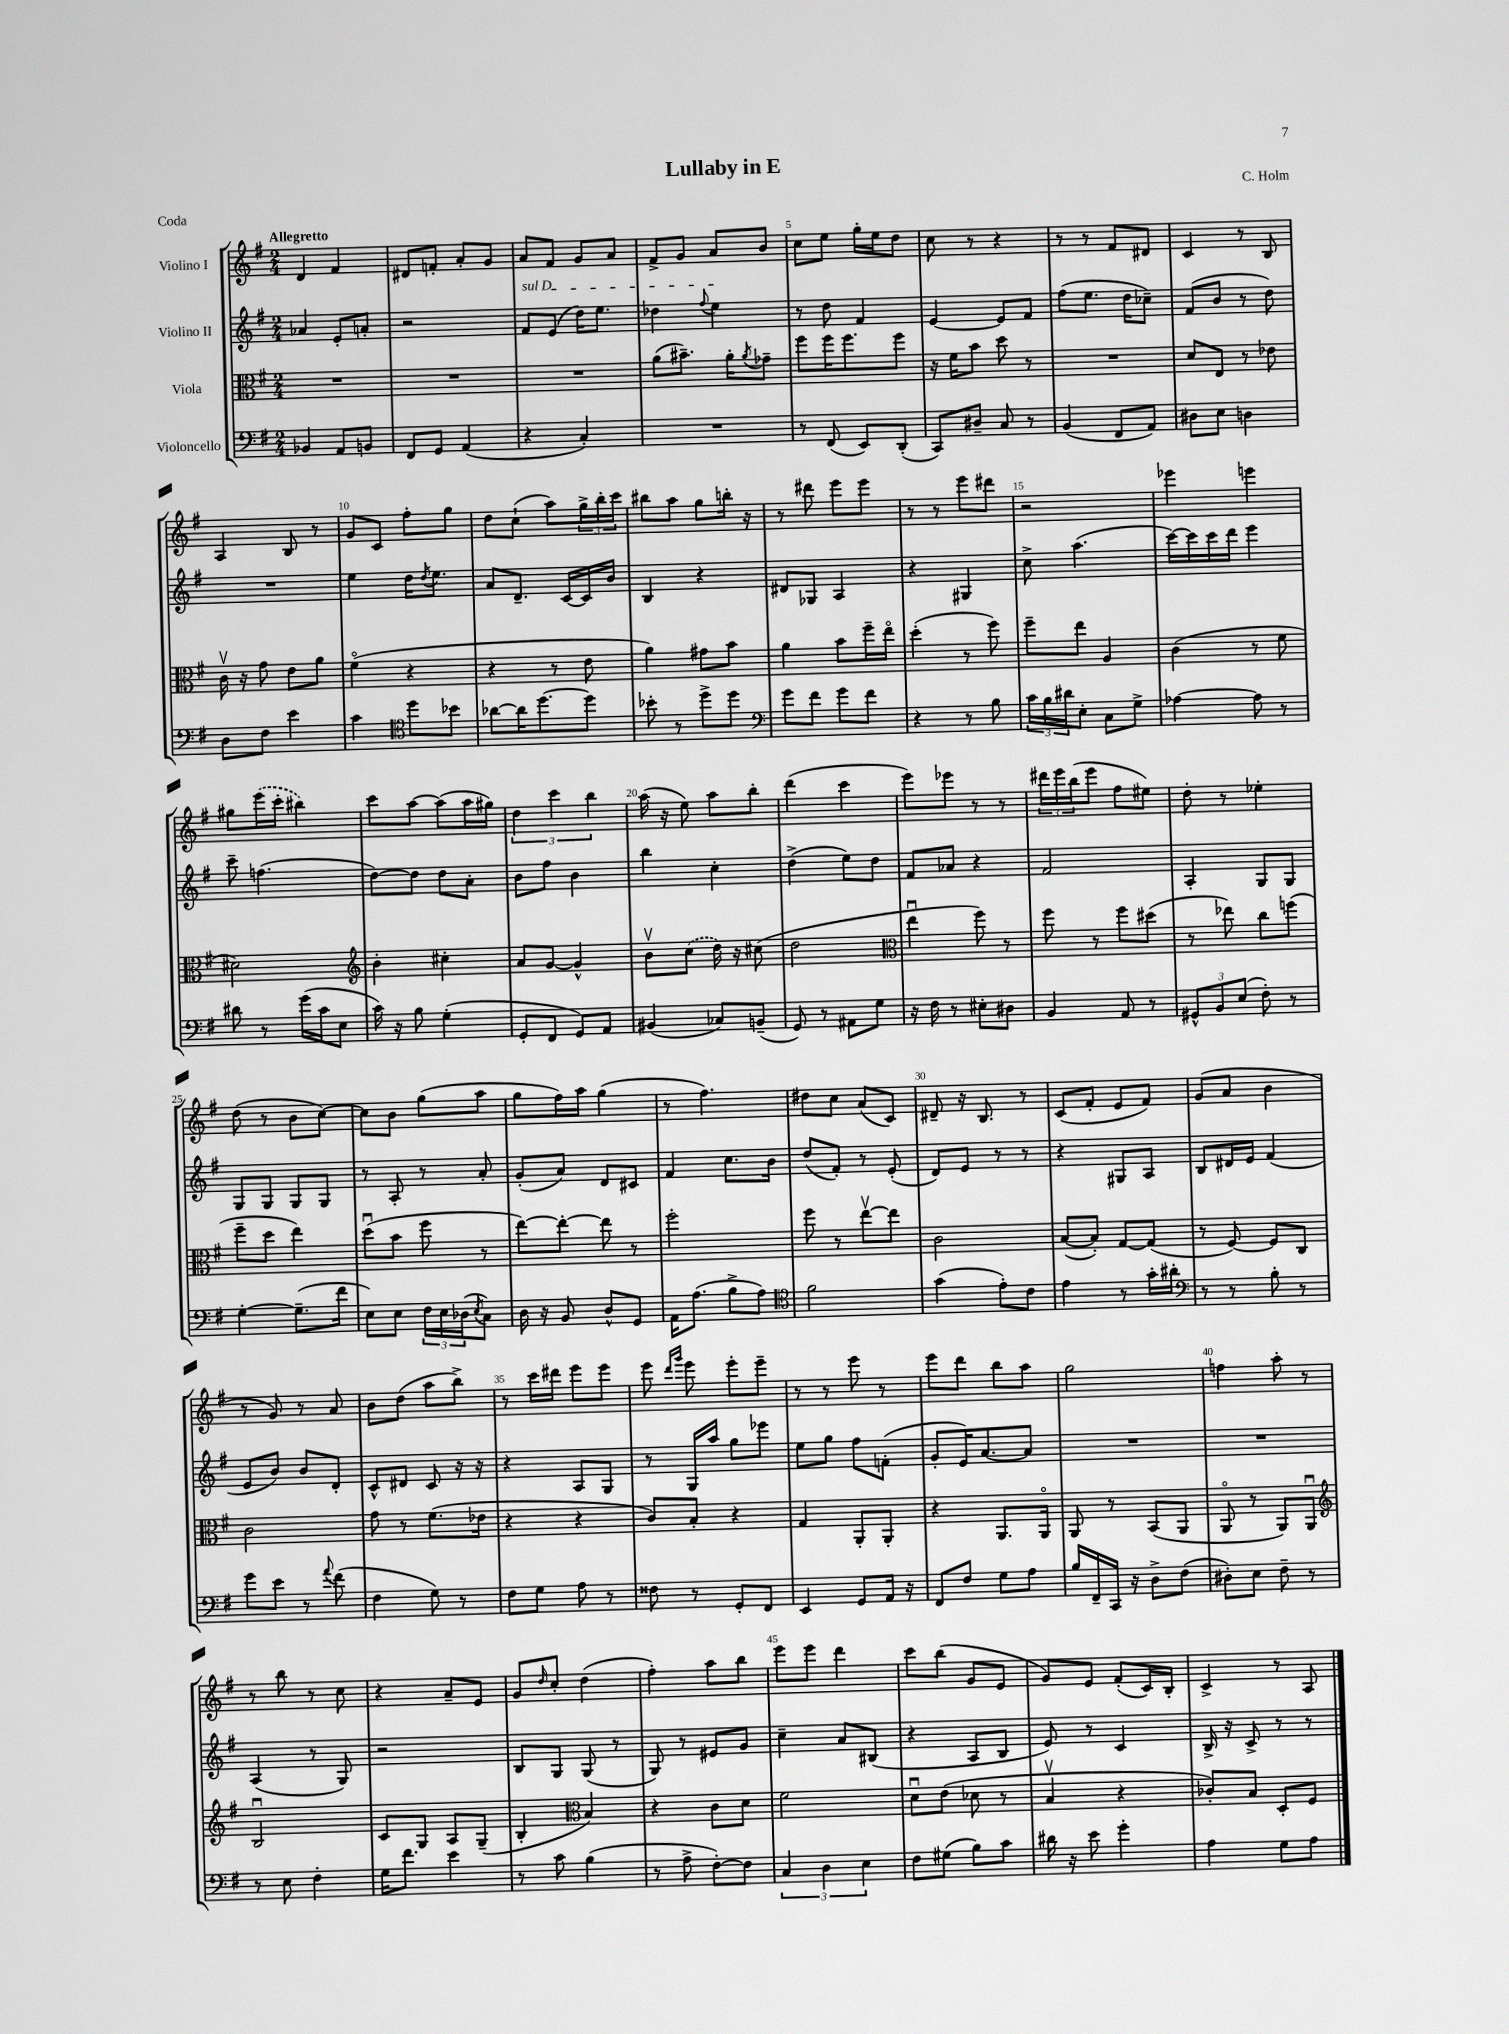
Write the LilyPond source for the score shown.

\header { title = "Lullaby in E" composer = "C. Holm" piece = "Coda" }
<<
\new StaffGroup <<
\new Staff = "s0" \with { instrumentName = "Violino I" } {
    \clef treble \key g \major \numericTimeSignature \time 2/4 \tempo "Allegretto"
    d'4 fis'4 |
    dis'8 f'8-. a'8-. g'8 |
    a'8 fis'8 g'8 a'8 |
    fis'8-> g'8 a'8 b'8 |
    c''8 e''8 g''16-. e''16 d''8 |
    c''8 r8 r4 |
    r8 r8 fis'8 dis'8 |
    c'4 r8 b8 |
    a4 b8 r8 |
    g'8 c'8 fis''8-. g''8 |
    d''8 c''8-!( a''8) \tuplet 3/2 { g''16-> b''16-. c'''16 } |
    bis''8 a''8 g''8 b''16-. r16 |
    r8 dis'''8 e'''8 e'''8 |
    r8 r8 e'''8 dis'''8 |
    r2 |
    ees'''4 e'''4 |
    gis''8 \once \slurDashed e'''16( c'''16-. bis''4) |
    c'''8 a''8~ a''8( a''16 gis''16) |
    \tuplet 3/2 { d''4 c'''4 b''4 } |
    a''16( r16 e''8) a''8 b''8-. |
    d'''4( c'''4 |
    e'''8) ees'''8 r8 r8 |
    \tuplet 3/2 { dis'''16 e'''16 b''16( } e'''8 fis''8 eis''8) |
    d''8-. r8 ees''4-. |
    d''8( r8 b'8 c''8~) |
    c''8 b'8 g''8( a''8 |
    g''8 fis''16) a''16 g''4( |
    r8 fis''4.) |
    dis''8 c''8 a'8( c'8) |
    dis'8-- r16 b8. r8 |
    c'8( fis'8-. e'8 fis'8) |
    g'8( a'8 b'4 |
    r8 g'8) r8 a'8 |
    b'8 d''8( a''8 b''8->) |
    r8 c'''16 dis'''16 e'''8 e'''8 |
    e'''8 \grace { d'''16 g'''16 } e'''8 e'''8-. e'''8-- |
    r8 r8 e'''8 r8 |
    e'''8 d'''8 b''8 a''8 |
    g''2 |
    f''4 a''8-. r8 |
    r8 b''8 r8 c''8 |
    r4 a'8-- e'8 |
    g'8 \grace { d''16 } c''8-. d''4( |
    fis''4-.) a''8 b''8 |
    e'''8 e'''8 d'''4 |
    c'''8 b''8( g'8 e'8 |
    g'8) e'8 fis'8-.( c'16) b16-. |
    c'4-> r8 a8 \bar "|." |
}
\new Staff = "s1" \with { instrumentName = "Violino II" } {
    \clef treble \key g \major \numericTimeSignature \time 2/4
    aes'4 e'8-. a'8-. |
    r2 |
    \once \override TextSpanner.bound-details.left.text = \markup { \italic "sul D" } fis'8\startTextSpan e'8( d''16) e''8. |
    des''4 \appoggiatura { fis''8 } e''4\stopTextSpan |
    r8 d''8 fis'4 |
    e'4~ e'8 fis'8 |
    fis''8( e''8. d''16 ces''8--) |
    fis'8( b'8 r8 d''8) |
    R2 |
    e''4 d''16 \acciaccatura { d''8 } e''8. |
    a'8 d'8.-- c'16~ c'16 b'16 |
    b4 r4 |
    dis'8 ges8 a4 |
    r4 gis4 |
    c''8-> a''4.( |
    c'''16~) c'''16 c'''16 d'''16 e'''4 |
    c'''8-- f''4.( |
    d''8~) d''8 d''8 a'8-. |
    b'8 fis''8 b'4 |
    b''4 c''4-. |
    d''4->( e''8) d''8 |
    fis'8 aes'8 r4 |
    fis'2 |
    a4-. g8 g8 |
    g8 g8 g8 g8 |
    r8 a8-. r8 a'8-. |
    g'8-.( a'8) d'8 cis'8 |
    fis'4 c''8. b'16 |
    d''8( fis'8-.) r8 e'8-.( |
    d'8) e'8 r8 r8 |
    r4 gis8 a8 |
    b8 dis'16 e'16 fis'4( |
    e'8 b'8) b'8 d'8-. |
    c'8-^ dis'8 c'8 r16 r16 |
    r4 a8 g8 |
    r8 g16 a''16 g''8 ees'''8 |
    e''8 g''8 fis''8 f'8-.( |
    g'8-. e'16) a'8.~ a'8 |
    R2 |
    R2 |
    a4( r8 g8) |
    r2 |
    b8 g8 g8( r8 |
    g8) r8 eis'8 g'8 |
    c''4-- a'8 bis8( |
    r4 a8 b8 |
    e'8) r8 c'4 |
    b16-> r16 c'8-> r8 r8 \bar "|." |
}
\new Staff = "s2" \with { instrumentName = "Viola" } {
    \clef alto \key g \major \numericTimeSignature \time 2/4
    R2 |
    R2 |
    R2 |
    a'8( bis'8.--) a'16-. \acciaccatura { a'8 } ges'8-- |
    fis''8 fis''16 fis''8. fis''8 |
    r16 fis'16 b'8 d''8 r8 |
    R2 |
    d'8 e8 r8 ees'8 |
    c'16\upbow r16 g'8 e'8 a'8 |
    fis'4\flageolet( r4 |
    r4 r8 e'8 |
    a'4) gis'8 b'8 |
    a'4 b'8 fis''16-- e''16\flageolet |
    d''4-.( r8 fis''8) |
    fis''8-- e''8 a4 |
    c'4( r8 fis'8 |
    dis'2) |
    \clef treble b'4-. cis''4-. |
    a'8 g'8~ g'4-^ |
    b'8\upbow \once \slurDashed c''8( d''16) r16 cis''8( |
    d''2 |
    \clef alto e''4\downbow fis''8) r8 |
    fis''8 r8 fis''8 dis''8( |
    r8 ees''8) c''8 f''8( |
    fis''8-- d''8 e''4) |
    d''8\downbow( b'8 fis''8 r8 |
    e''8~) e''8~-. e''8 r8 |
    fis''2-. |
    fis''8 r8 e''8~\upbow e''8 |
    c'2 |
    b8~( b8-.) g8~ g8( |
    r8 fis8~) fis8 c8 |
    c'2 |
    g'8 r8 fis'8.( ees'16 |
    r4 r4 |
    c'8) b8-. r4 |
    g4 a,8-. a,8-. |
    r4 a,8. a,16\flageolet |
    a,8 r8 b,8( a,8 |
    a,8\flageolet r8 a,8) a,8\downbow |
    \clef treble b2\downbow |
    c'8 g8 a8 g8--( |
    b4-. \clef alto b4) |
    r4 c'8 d'8 |
    fis'2 |
    d'8\downbow e'8( des'8 r8 |
    b4\upbow r4 |
    ces'8-.) b8 d8-. fis8 \bar "|." |
}
\new Staff = "s3" \with { instrumentName = "Violoncello" } {
    \clef bass \key g \major \numericTimeSignature \time 2/4
    bes,4 a,8 b,8 |
    fis,8 g,8 a,4( |
    r4 c4-.) |
    R2 |
    r8 fis,8( e,8) d,8-.( |
    c,8) dis8-- c8 r8 |
    b,4( fis,8 a,8) |
    dis8 e8 d4 |
    d8 fis8 e'4 |
    c'4 \clef tenor d''8 bes'8 |
    aes'8~ aes'16 d''8.~ d''8 |
    bes'8-. r8 d''8-> d''8 |
    \clef bass g'8 fis'8 g'8 fis'8 |
    r4 r8 b8 |
    \tuplet 3/2 { c'16 b16 dis'16 } e8-. c8 g8-> |
    aes4~ aes8 r8 |
    dis'8 r8 g'16( c'16 e8 |
    c'16) r16 b8 g4-.( |
    g,8-. fis,8 g,8) a,8 |
    bis,4( ces8) b,8--( |
    g,8) r8 ais,8 g8 |
    r16 fis16 r8 eis8-. dis8 |
    b,4 a,8 r8 |
    \tuplet 3/2 { gis,8-^ b,8 e8( } fis8-.) r8 |
    g4~-. g8.--( fis'16 |
    e8) e8 \tuplet 3/2 { fis16 e16 des16( } \acciaccatura { e8 } c8) |
    d16 r16 b,8 d8-^ g,8 |
    a,16 a8.( b8-> a8) |
    \clef tenor fis'2 |
    g'4( e'8-.) c'8 |
    e'4 r8 g'16-. ais'16-. |
    \clef bass r8 r8 b8-. r8 |
    g'8 e'8 r8 \appoggiatura { a'8 } fis'8( |
    fis4 g8) r8 |
    fis8 g8 a8 r8 |
    fisis8 r8 g,8-. fis,8 |
    e,4 g,8 a,16 r16 |
    fis,8 fis8 g8 a8 |
    b16 fis,16-- c,16 r16 d8-> fis8( |
    dis8-.) e8 fis8-- r8 |
    r8 e8 fis4-. |
    g16 fis'8. e'4 |
    r8 c'8 b4( |
    r8 a8-> fis8~-.) fis8 |
    \tuplet 3/2 { c4 d4 e4 } |
    fis8 gis8( b8) c'8 |
    dis'16 r16 e'8 g'4-. |
    a4 g8 a8 \bar "|." |
}
>>
>>
\layout { \context { \Score \override BarNumber.break-visibility = ##(#f #t #t) barNumberVisibility = #(every-nth-bar-number-visible 5) } }
